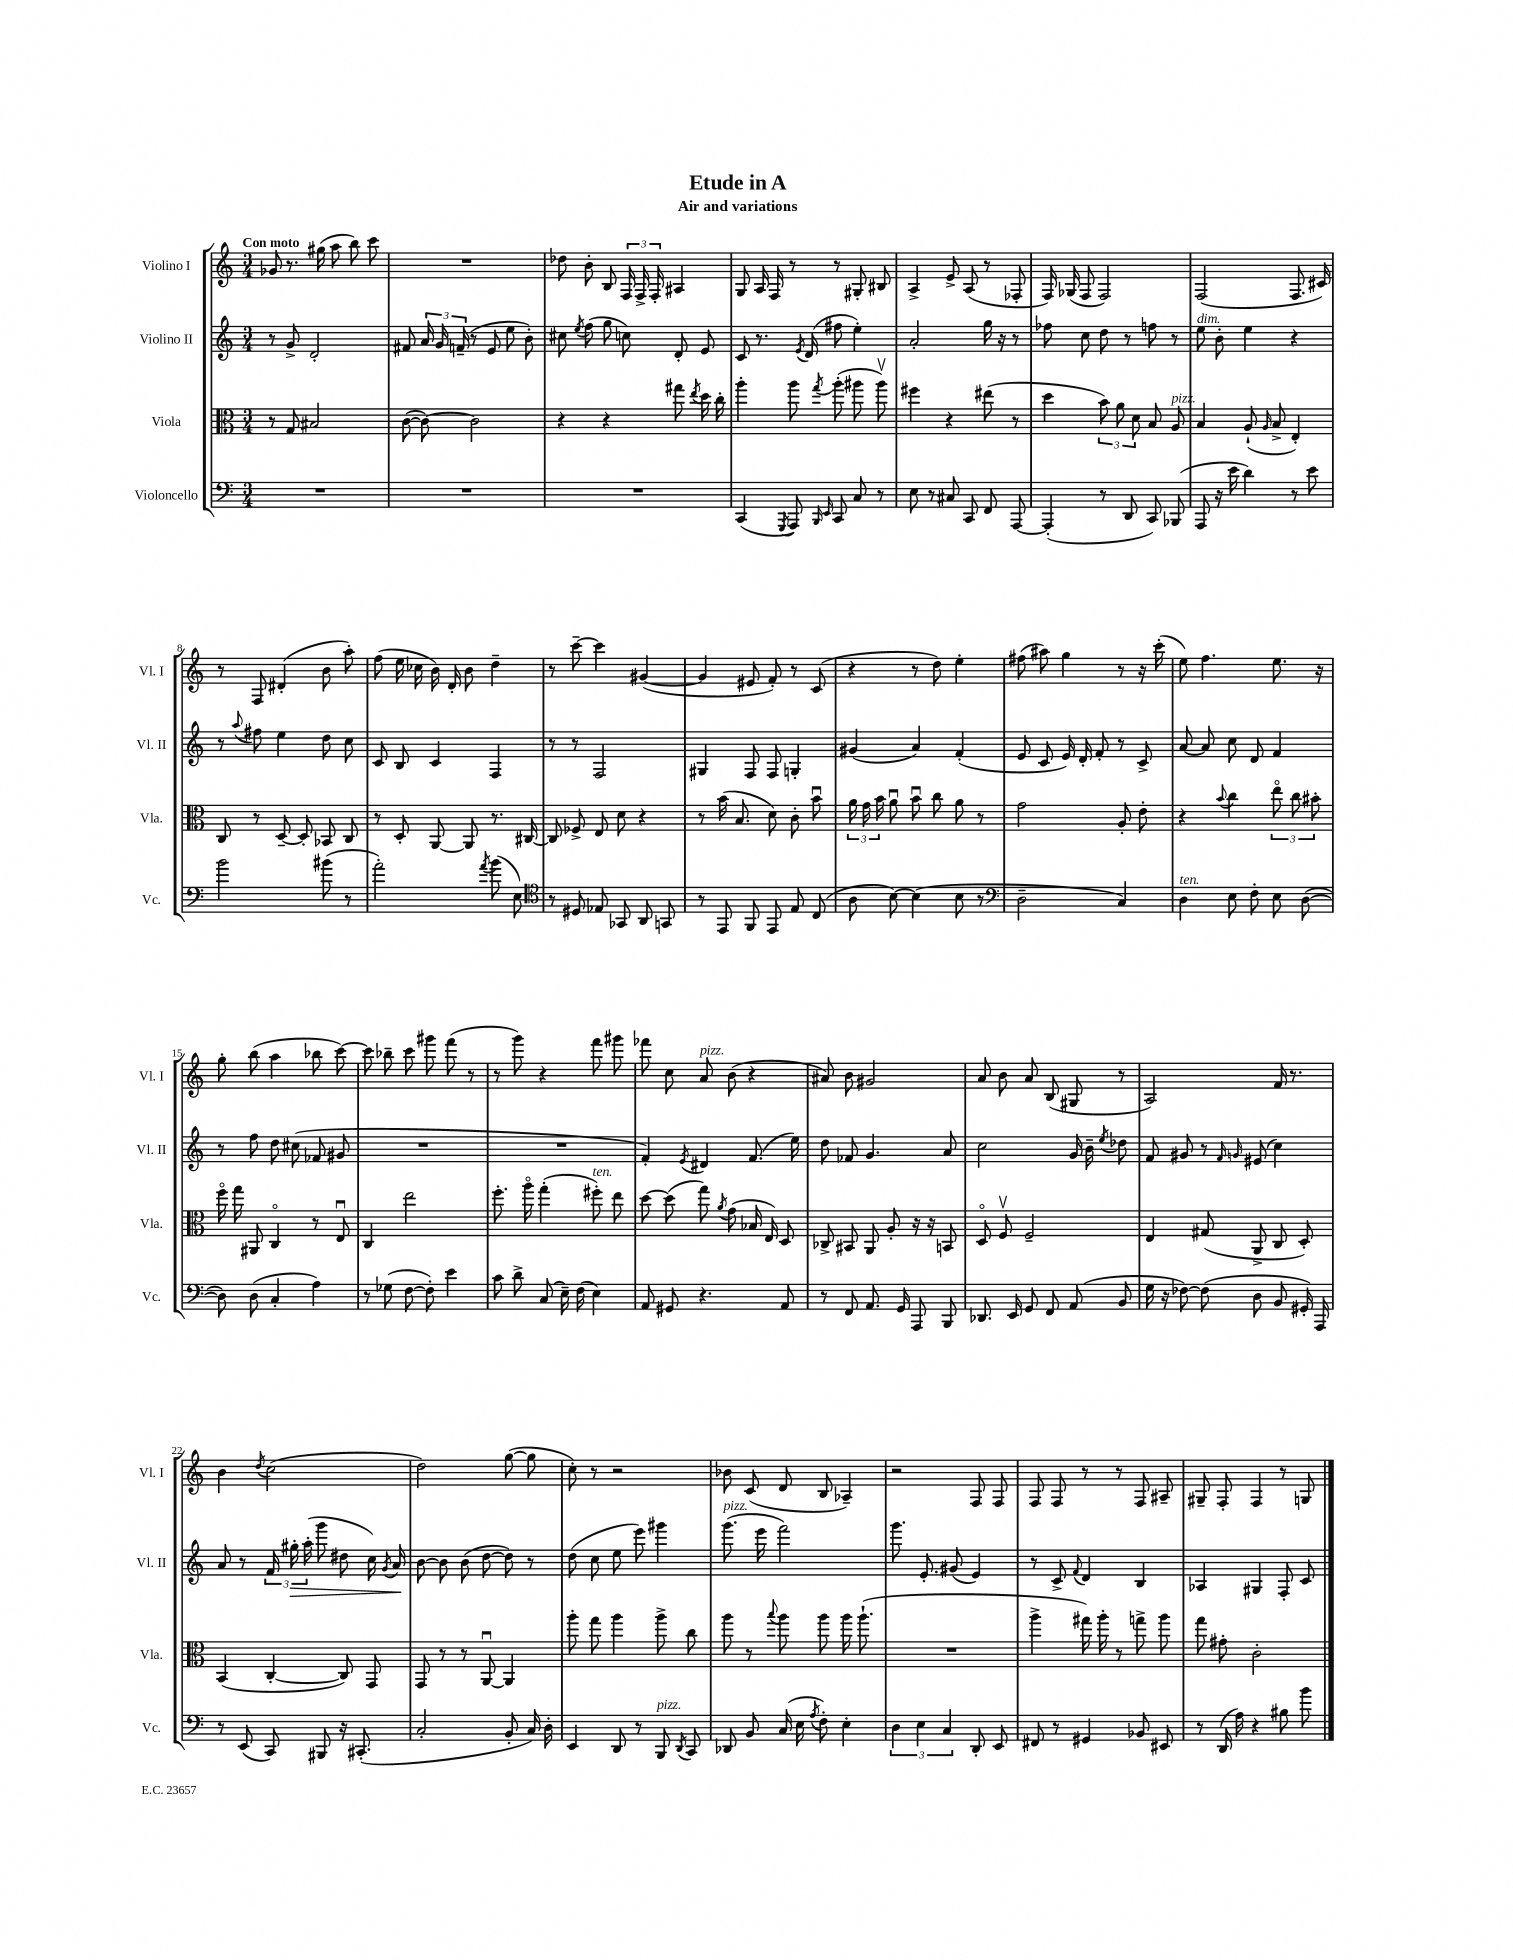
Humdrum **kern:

**kern	**kern	**kern	**dynam	**kern
*part4	*part3	*part2	*part2	*part1
*staff4	*staff3	*staff2	*staff2	*staff1
*I"Violoncello	*I"Viola	*I"Violino II	*	*I"Violino I
*I'Vc.	*I'Vla.	*I'Vl. II	*	*I'Vl. I
*clefF4	*clefC3	*clefG2	*	*clefG2
*k[]	*k[]	*k[]	*	*k[]
*M3/4	*M3/4	*M3/4	*	*M3/4
=1	=1	=1	=1	=1
!	!	!	!	!LO:TX:a:B:t=Con moto
2.r	8r	8r	.	8g-X/
.	8G/	8g^/	.	8.r
.	2B#X/	2d'/	.	.
.	.	.	.	(16gg#X\
.	.	.	.	8aa\
.	.	.	.	8bb\)
.	.	.	.	8ccc\
=2	=2	=2	=2	=2
2.r	([8c\	8f#X/	.	2.r
.	8c\_)	24a/	.	.
.	.	24g/	.	.
.	.	(24fn~/	.	.
.	2c\]	8r	.	.
.	.	8e/	.	.
.	.	8ee\	.	.
.	.	8b'\)	.	.
=3	=3	=3	=3	=3
2.r	4r	8cc#X\	.	8dd-X\
.	.	8qee/	.	.
.	.	(8ff\	.	8b'\
.	4r	8gg\	.	8B/
.	.	8ccn\)	.	24F/
.	.	.	.	24F^/
.	.	.	.	24F'/
.	8gg#X\	8d'/	.	4A#X/
.	8qee/	.	.	.
.	16dd\	8e/	.	.
.	16cc'\	.	.	.
=4	=4	=4	=4	=4
(4CC/	4aa'\	8c/	.	8G/
.	.	8.r	.	16A/
.	.	.	.	16F/
8qGGG/	.	.	.	.
8AAA/)	8aa\	.	.	8r
.	.	8qe/	.	.
.	.	(16d/	.	.
16qqBBB/	.	.	.	.
16qqEE/	8qgg/	.	.	.
8CC/	(8aa'\	8ff#X\	.	8r
8C/	8aa#X\	4ee'\)	.	8G#X'/
8r	8aa#v\)	.	.	8B#X/
=5	=5	=5	=5	=5
8E\	4ff#X\	2a'/	.	4A^/
8r	.	.	.	.
8C#X/	4r	.	.	8e^/
8CC/	.	.	.	(8A/
8FF/	(8ee#X\	16gg\	.	8r
.	.	16r	.	.
[8AAA/	8r	8r	.	8F-X'/
=6	=6	=6	=6	=6
(4AAA'/]	4dd\	8ff-X\	.	16F/)
.	.	.	.	(16G-X/
.	.	8cc\	.	8F/
8r	12b\)	8dd\	.	2F/)
.	12a\	.	.	.
8DD/	.	8r	.	.
.	12d\	.	.	.
8CC/)	8B/	8ffn\	.	.
!	!LO:TX:a:i:t=pizz.	!	!	!
(8BBB-X/	8A/	8r	.	.
=7	=7	=7	=7	=7
!	!	!LO:TX:a:i:t=dim.	!	!
8AAA/	4B/	8ee\	.	(2F/
16r	.	8b'\	.	.
16e\	.	.	.	.
4d\)	(8A`/	4ee\	.	.
.	16qqA/	.	.	.
.	8B^/	.	.	.
8r	4E'/)	4r	.	8.F/
8e\	.	.	.	.
.	.	.	.	16c#X/)
!!LO:LB:g=z
=8	=8	=8	=8	=8
2b\	8C/	8r	.	8r
.	.	8qqaa/	.	.
.	8r	8ff#X\	.	8F/
.	[8D~/	4ee\	.	(4d#X'/
.	8D'/]	.	.	.
(8b#X\	8BB-X/	8dd\	.	8b\
8r	8C/	8cc\	.	8aa'\)
=9	=9	=9	=9	=9
2a'\)	8r	8c/	.	(8ff\
.	8D'/	8B/	.	16ee\
.	.	.	.	16cc-X\
.	[8AA/	4c/	.	16b\)
.	.	.	.	16d'/
.	8AA/]	.	.	8b\
8qa/	.	.	.	.
(8b\	8.r	4F/	.	4dd~\
8E\)	.	.	.	.
.	[16C#X/	.	.	.
=10	=10	=10	=10	=10
*clefC4	*	*	*	*
8r	8C#/]	8r	.	8r
8D#X/	8F-X^/	8r	.	[8ccc~\
8E-X/	8E/	2F/	.	4ccc\]
8GG-X/	8d\	.	.	.
8AA/	4r	.	.	([4g#X/
8GGn/	.	.	.	.
=11	=11	=11	=11	=11
8r	8r	4G#X/	.	4g#/]
8EE/	(16b\	.	.	.
.	8.B/	.	.	.
8FF/	.	8F/	.	8e#X/
8EE/	8d\)	8F/	.	8f'/)
8E/	8c'\	4Gn'/	.	8r
(8C/	8bu\	.	.	(8c/
=12	=12	=12	=12	=12
8A\	24a\	(4g#X/	.	4r
.	24g\	.	.	.
.	24b\	.	.	.
[8B\)	8au\	.	.	.
(4B\]	8bu\	4a/)	.	8r
.	8cc\	.	.	8dd\)
8B\	8a\	(4f'/	.	4ee'\
8r	8r	.	.	.
=13	=13	=13	=13	=13
*clefF4	*	*	*	*
2D~\	2g\	8e/	.	(8ff#X\
.	.	8c/	.	8aa#X\)
.	.	16e/)	.	4gg\
.	.	16d'/	.	.
.	.	8f'/	.	.
4C/)	8A'/	8r	.	8r
.	8e'\	8c^/	.	16r
.	.	.	.	(16ccc'\
=14	=14	=14	=14	=14
!LO:TX:a:i:t=ten.	!	!	!	!
4D\	4r	[8a/	.	8ee\)
.	.	8a/]	.	4.ff\
.	8qqb/	.	.	.
8E\	4cc\	8cc\	.	.
8F'\	.	8d/	.	.
8E\	12ee\	4f/	.	8.ee\
.	12cc\	.	.	.
([8D\	.	.	.	.
.	12b#X'\	.	.	.
.	.	.	.	16r
!!LO:LB:g=z
=15	=15	=15	=15	=15
8D\])	16ff\	8r	.	8gg'\
.	16gg\	.	.	.
(8D\	8AA#X/	8ff\	.	(8bb\
4C'/	4C/	8dd\	.	4aa\
.	.	(8cc#X\	.	.
4A\)	8r	8f-X/	.	8bb-X\
.	8Eu/	8g#X/	.	[8ccc\)
=16	=16	=16	=16	=16
8r	4C/	2.r	.	8ccc\]
(8G-X\	.	.	.	8bb-X~\
[8F\	2ee\	.	.	8ccc\
8F'\])	.	.	.	8ggg#X\
4e\	.	.	.	(8fff\
.	.	.	.	8r
=17	=17	=17	=17	=17
8c\	8.ff'\	2.r	.	8r
8d^\	.	.	.	8ggg\)
.	16aa\	.	.	.
(8C/	(4gg'\	.	.	4r
16E~\)	.	.	.	.
(16F\	.	.	.	.
!	!LO:TX:a:i:t=ten.	!	!	!
4E\)	8ff#X'\)	.	.	8fff\
.	8ee\	.	.	8ggg#X\
=18	=18	=18	=18	=18
8AA/	[8dd\	4f'/)	.	8fff-X\
8GG#X/	(8dd\]	.	.	8cc\
.	.	8qe/	.	.
!	!	!	!	!LO:TX:a:i:t=pizz.
4.r	8gg\)	4d#X/	.	8a/
.	8qa/	.	.	.
.	(8g\	.	.	(8b\
.	16B-X/	(8.f/	.	4r
.	16E/)	.	.	.
8AA/	8D/	.	.	.
.	.	16ee\)	.	.
=19	=19	=19	=19	=19
8r	8C-X^/	8dd\	.	8a#X/)
8FF/	8BB#X/	8f-X/	.	8b\
8.AA/	8AA/	4.g/	.	2g#X/
.	8A'/	.	.	.
16GG/	.	.	.	.
8AAA/	16r	.	.	.
.	16r	.	.	.
8BBB/	8BBn/	8a/	.	.
=20	=20	=20	=20	=20
8.DD-X/	8D/	2cc\	.	8a/
.	8Fv/	.	.	8b\
16EE/	.	.	.	.
8GG/	2F~/	.	.	8a/
8FF/	.	.	.	(8B/
(8AA/	.	16g/	.	8G#X/
.	.	16b~\	.	.
.	.	8qee/	.	.
8BB/	.	8dd-X\	.	8r
=21	=21	=21	=21	=21
16G\	4E/	8f/	.	2A/)
16r	.	.	.	.
[8F-X\)	.	8g#X/	.	.
(8F-\]	(8G#X/	8r	.	.
.	.	16qqf/	.	.
.	.	16qqgn/	.	.
8D\	8AA^/	(8e#X/	.	.
8BB/	8C/	4cc\)	.	16f/
.	.	.	.	8.r
16GG#X'/)	8D'/)	.	.	.
16AAA/	.	.	.	.
!!LO:LB:g=z
=22	=22	=22	=22	=22
8r	(4BB/	8a/	.	4b\
(8EE/	.	8r	.	.
.	.	.	.	8qdd/
8CC/)	[4C'/	24f/	.	(2cc\
!	!	!	!LO:HP:b	!
.	.	24gg#X'\	>	.
.	.	(24aa'\	.	.
8BBB#X/	.	8ggg\	.	.
16r	8C/])	8dd#X\	.	.
(8.CC#X'/	.	.	.	.
.	8GG/	16cc\)	.	.
.	.	8qg/	.	.
.	.	16a/	.	.
.	.	.	]	.
=23	=23	=23	=23	=23
2C'/	8GG/	[8b\	.	2dd\)
.	8r	8b\]	.	.
.	8r	(8b\	.	.
.	[8AAu/	[8dd\	.	.
8BB'/	4AA/]	8dd\])	.	([8gg\
16C/)	.	8r	.	8gg\]
16D'\	.	.	.	.
=24	=24	=24	=24	=24
4EE/	8aa'\	(8dd\	.	8cc'\)
.	8gg\	8cc\	.	8r
8DD/	4aa\	8ee\	.	2r
8r	.	8eee\)	.	.
!LO:TX:a:i:t=pizz.	!	!	!	!
8BBB/	8aa^\	4ggg#X\	.	.
8qDD/	.	.	.	.
8CC/	8cc\	.	.	.
=25	=25	=25	=25	=25
!	!	!LO:TX:a:i:t=pizz.	!	!
8DD-X/	8aa\	(8.ggg\	.	8b-X\
8BB/	8r	.	.	(8c/
.	.	16eee\	.	.
.	8qqbb/	.	.	.
(16C/	8aa\	2fff\)	.	8d/
16E\	.	.	.	.
8qA/	.	.	.	.
8F'\)	8aa\	.	.	8B/
4E'\	16aa\	.	.	4A-X~/)
.	(8.aa`\	.	.	.
=26	=26	=26	=26	=26
6D\	2.r	8.ggg\	.	2r
6E\	.	.	.	.
.	.	8.e'/	.	.
6C/	.	.	.	.
.	.	(8g#X/	.	.
8DD'/	.	4e/)	.	8F/
8EE/	.	.	.	8F/
=27	=27	=27	=27	=27
8FF#X/	4aa^\	8r	.	8F/
8r	.	8c^/	.	8F/
.	.	8qqf/	.	.
4GG#X/	16gg#X\)	4d/	.	8r
.	16aa'\	.	.	.
.	8r	.	.	8r
8BB-X/	8ggn^\	4B/	.	8F/
8EE#X/	8aa\	.	.	8A#X~/
=28	=28	=28	=28	=28
8r	8gg\	4A-X/	.	8G#X~/
(16DD/	8g#X'\	.	.	8F'/
16A\)	.	.	.	.
4r	2c'\	4G#X/	.	4F/
8B#X\	.	8F'/	.	8r
8b\	.	8c/	.	8Gn/
==	==	==	==	==
*-	*-	*-	*-	*-
